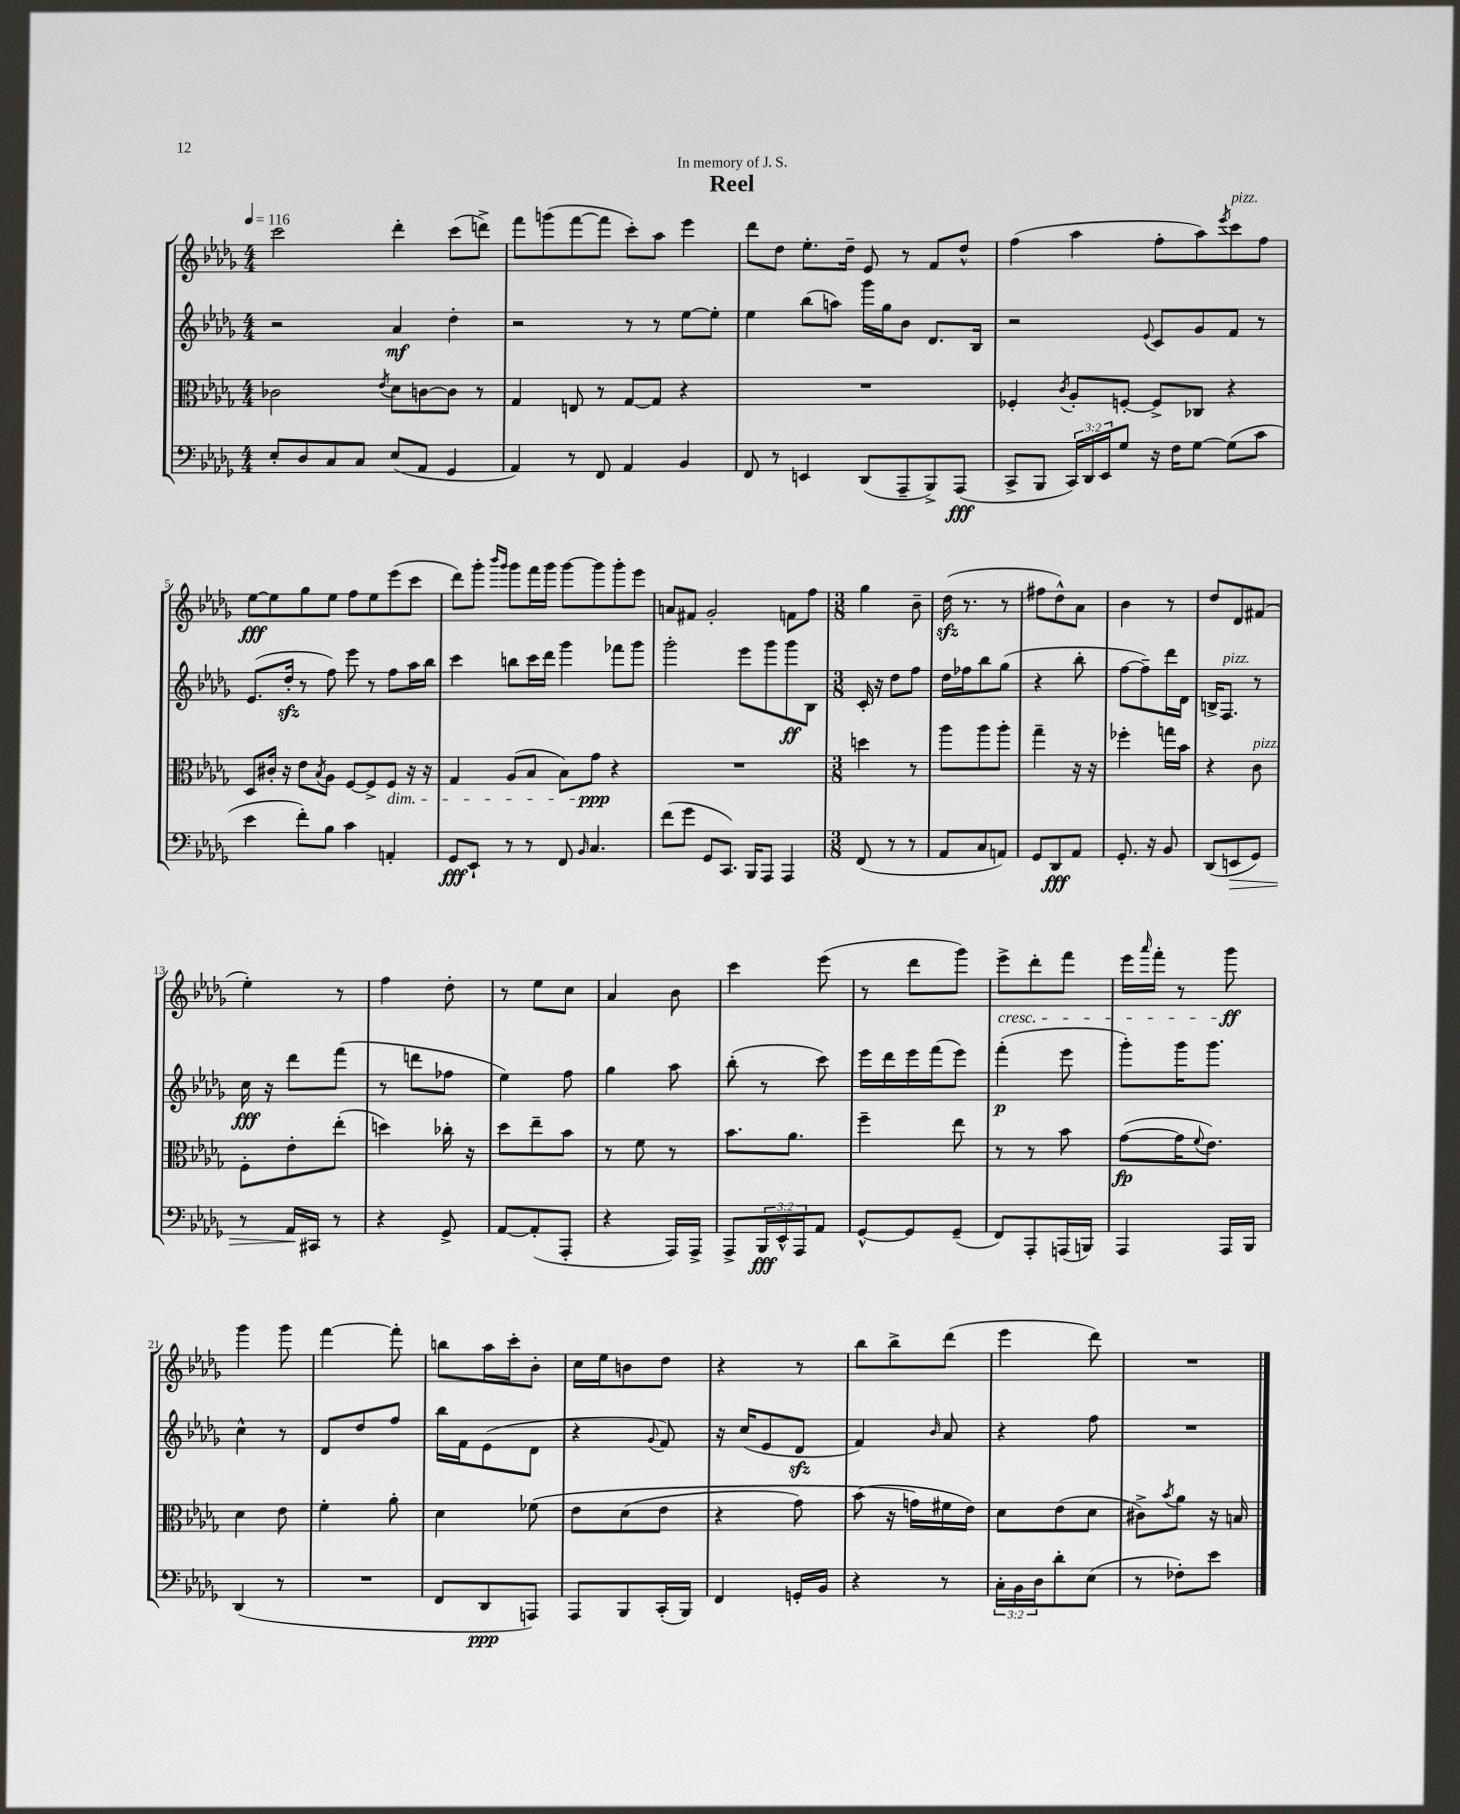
\header { title = "Reel" dedication = "In memory of J. S." }
<<
\new StaffGroup <<
\new Staff = "s0" {
    \clef treble \key des \major \numericTimeSignature \time 4/4 \tempo 4 = 116
    c'''2 des'''4-. c'''8( d'''8->) |
    f'''8 g'''8( f'''8~ f'''8 c'''8-.) aes''8 ees'''4 |
    des'''8 des''8 ees''8.-. des''16-- ees'8 r8 f'8 des''8-^ |
    f''4( aes''4 f''8-. aes''8) \acciaccatura { ees'''8 } c'''8^\markup { \italic "pizz." } f''8 |
    ees''8~\fff ees''8 ges''8 ees''8 f''8 ees''8 ees'''8( c'''8 |
    des'''8) ges'''8-. \grace { bes'''16 ges'''16 } ges'''8 f'''16 ges'''16 ges'''8~ ges'''8 ges'''8-. ees'''8 |
    a'8 fis'8 ges'2-. f'8 f''8 |
    \numericTimeSignature \time 3/8 ges''4 bes'8-- |
    des''16\sfz( r8. r8 |
    fis''8 des''8-^) aes'8 |
    bes'4 r8 |
    des''8 des'8 fis'8( |
    ees''4-.) r8 |
    f''4 des''8-. |
    r8 ees''8 c''8 |
    aes'4 bes'8 |
    c'''4 ees'''8( |
    r8 des'''8 ges'''8) |
    ees'''8->\cresc des'''8-. f'''8 |
    ees'''16 \grace { aes'''16 } f'''16-. r8 ges'''8\ff\! |
    ges'''4 ges'''8 |
    f'''4~ f'''8-. |
    b''8 aes''16 c'''16-. bes'8-. |
    c''16 ees''16 b'8 des''8 |
    r4 r8 |
    bes''8 bes''8-> des'''8( |
    ees'''4 des'''8) |
    R4. \bar "|." |
}
\new Staff = "s1" {
    \clef treble \key des \major \numericTimeSignature \time 4/4
    r2 aes'4\mf des''4-. |
    r2 r8 r8 ees''8~ ees''8-. |
    ees''4 bes''8( a''8) ges'''16 ges''16 bes'8 des'8. bes16 |
    r2 \appoggiatura { ees'8 } c'8 ges'8 f'8 r8 |
    ees'8.( des''16-.\sfz r8 f''8) ees'''8 r8 f''8 aes''16 bes''16 |
    c'''4 b''8 c'''16 des'''16 ges'''4 fes'''8 ges'''8 |
    ges'''2-. ees'''8 ges'''8 ges'''8\ff bes8 |
    \numericTimeSignature \time 3/8 c'16-. r16 des''8 f''8 |
    des''16 fes''16 bes''8 ges''8( |
    r4 bes''8-. |
    f''8~ f''8--) des'''16 des'16 |
    b16-> f8.^\markup { \italic "pizz." } r8 |
    c''16\fff r16 des'''8 f'''8( |
    r8 d'''8 fes''8 |
    ees''4) f''8 |
    ges''4 aes''8 |
    bes''8-.( r8 c'''8) |
    ees'''16 des'''16 ees'''16 f'''16( ees'''8) |
    f'''4-.\p( ees'''8 |
    ges'''8-.) ges'''16 ges'''8. |
    c''4-^ r8 |
    des'8 des''8 f''8 |
    bes''16 f'16 ees'8( des'8 |
    r4 \appoggiatura { ges'8 } f'8) |
    r16 c''16( ees'8 des'8\sfz |
    f'4) \grace { bes'16 } aes'8 |
    r4 f''8 |
    R4. \bar "|." |
}
\new Staff = "s2" {
    \clef alto \key des \major \numericTimeSignature \time 4/4
    ces'2 \acciaccatura { ees'8 } des'8 c'8~ c'8 r8 |
    ges4 e8 r8 ges8~ ges8 r4 |
    R1 |
    fes4-. \acciaccatura { c'8 } aes8-. f8~-. f8-> ces8 r4 |
    des8 cis'16-. r16 ees'8 \acciaccatura { bes8 } aes8 f8~ f8-> f8\dim r16 r16 |
    ges4 aes8( bes8 bes8) ges'8\ppp\! r4 |
    R1 |
    \numericTimeSignature \time 3/8 d''4 r8 |
    aes''8 aes''8 aes''8-. |
    ges''4-- r16 r16 |
    fes''4-. g''16 bes'16 |
    r4 c'8^\markup { \italic "pizz." } |
    f8-. ees'8-. ees''8-.( |
    d''4) ces''16-. r16 |
    des''8 ees''8-- bes'8 |
    r8 f'8 r8 |
    bes'8. aes'8. |
    f''4-- ees''8 |
    r8 r8 bes'8 |
    ges'8~\fp( ges'16 \appoggiatura { f'8 } ees'8.) |
    des'4 ees'8 |
    f'4-. aes'8-. |
    des'4 fes'8\( |
    ees'8 des'8( ees'8 |
    r4 ges'8) |
    bes'8( r16 g'16\) fis'16 ees'16) |
    des'8 ees'8( des'8 |
    cis'8->) \acciaccatura { bes'8 } aes'8 r16 b16 \bar "|." |
}
\new Staff = "s3" {
    \clef bass \key des \major \numericTimeSignature \time 4/4 \override Staff.TupletNumber.text = #tuplet-number::calc-fraction-text
    ees8-. des8 c8 c8 ees8( aes,8 ges,4 |
    aes,4) r8 f,8 aes,4 bes,4 |
    f,8 r8 e,4 des,8( aes,,8-- bes,,8->) aes,,8\fff( |
    c,8-> bes,,8 \tuplet 3/2 { c,16) des,16 ees,16 } ges8 r16 f16 ges8~ ges8( c'8 |
    ees'4 f'8-.) bes8 c'4 a,4-. |
    ges,8\fff ees,8-! r8 r8 f,8 \grace { bes,16 } c4. |
    f'8( ges'8 ges,8 c,8.) bes,,16 aes,,8 aes,,4 |
    \numericTimeSignature \time 3/8 f,8( r8 r8 |
    aes,8 c8 a,8) |
    ges,8 des,8\fff aes,8 |
    ges,8.-. r16 bes,8 |
    des,8( e,8\> ges,8) |
    r8 aes,16\! cis,16 r8 |
    r4 ges,8-> |
    aes,8~ aes,8-.( aes,,8-. |
    r4 aes,,16) aes,,16-> |
    aes,,8-> \tuplet 3/2 { bes,,16\fff ees,16-^ aes,,16 } aes,8 |
    ges,8~-^ ges,8 ges,8--( |
    f,8) aes,,8-. a,,16( b,,16) |
    aes,,4 aes,,16 bes,,16 |
    des,4( r8 |
    R4. |
    f,8 des,8\ppp a,,8) |
    aes,,8 bes,,8 c,16-.( bes,,16) |
    f,4 g,16-. bes,16 |
    r4 r8 |
    \tuplet 3/2 { c16-. bes,16 des16 } des'8-. ees8( |
    r8 fes8-.) ees'8 \bar "|." |
}
>>
>>
